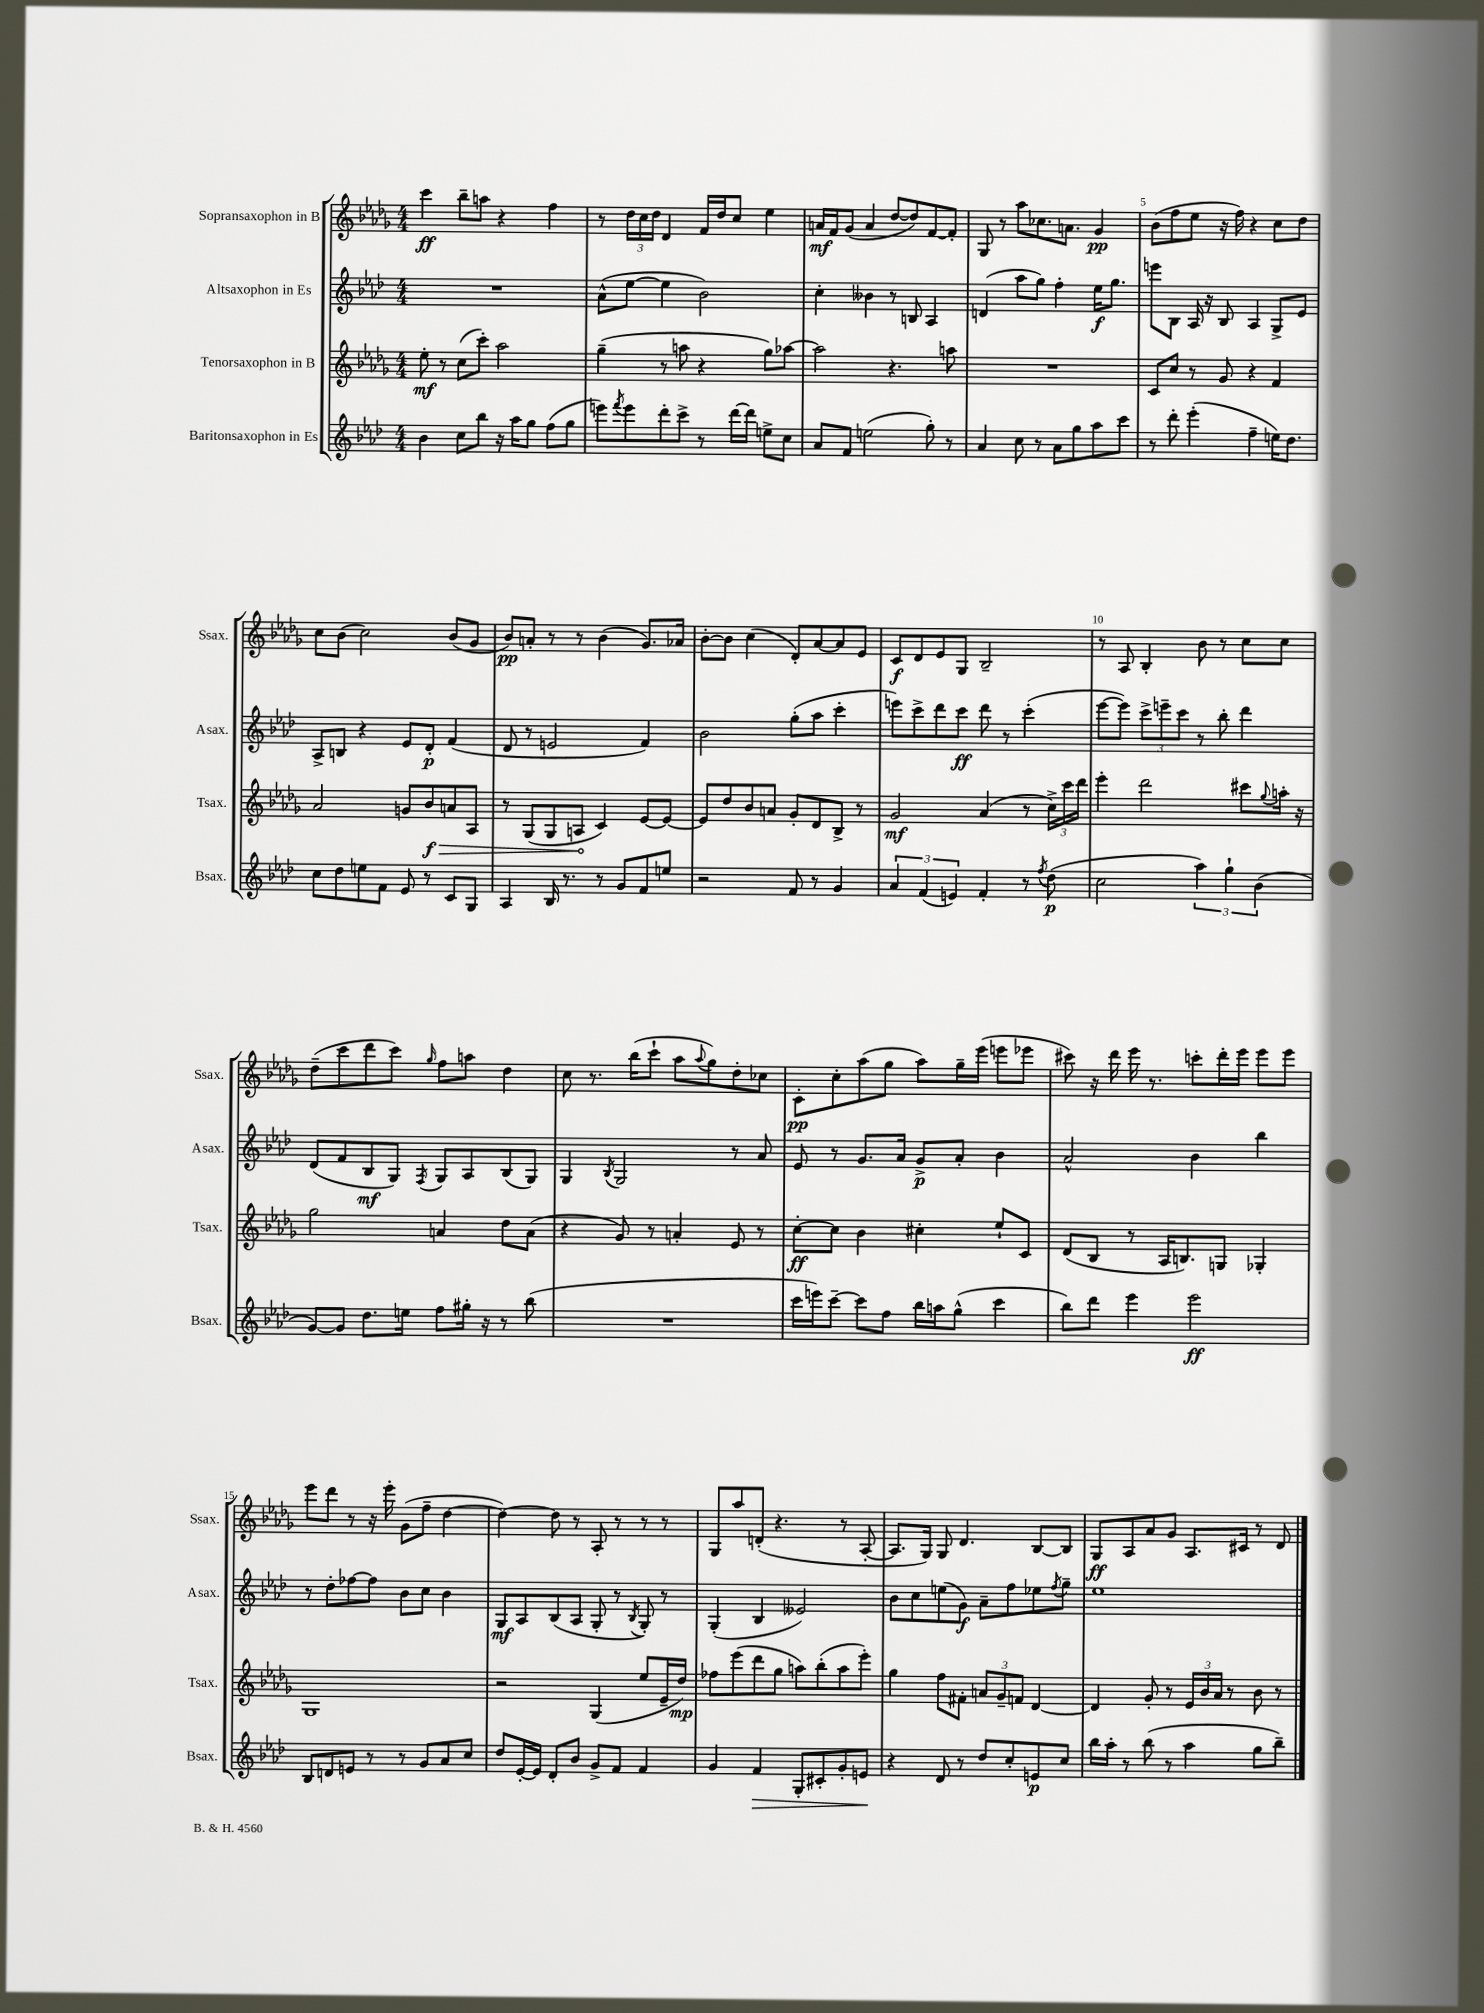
<<
\new StaffGroup <<
\new Staff = "s0" \with { instrumentName = "Sopransaxophon in B" shortInstrumentName = "Ssax." } {
    \clef treble \key des \major \numericTimeSignature \time 4/4
    c'''4\ff bes''8-- a''8 r4 f''4 |
    r8 \tuplet 3/2 { des''16 c''16 des''16 } des'4 f'16 des''16 c''8 ees''4 |
    a'16\mf f'16 ges'8( a'4 des''8~ des''8) f'8~ f'8-. |
    ges8 r8 aes''8 ces''8. a'8. ges'4\pp |
    bes'8( f''8 ees''8 r16 f''16) r4 c''8 des''8 |
    c''8 bes'8( c''2) bes'8( ges'8 |
    bes'8\pp) a'8-. r8 r8 bes'4( ges'8.) aes'16 |
    bes'8~-. bes'8 c''4( des'8-.) aes'8~ aes'8 ees'8 |
    c'8\f des'8 ees'8 ges8 bes2-- |
    r8 aes8 bes4-. bes'8 r8 c''8 c''8 |
    des''8--( c'''8 des'''8 c'''8) \grace { ges''16 } f''8 a''8 des''4 |
    c''8 r8. bes''16( c'''8-! aes''8 \appoggiatura { aes''8 } ges''8) des''8-. ces''8 |
    c'8-.\pp c''8-. aes''8( ges''8 aes''8) ges''16-- ees'''16( e'''8 ees'''8 |
    cis'''8) r16 des'''16 ees'''16 r8. c'''8-. des'''16-. ees'''16 ees'''8 ees'''8 |
    ees'''8 des'''8 r8 r16 ees'''16-. ges'8( f''8-- des''4~ |
    des''4~) des''8 r8 aes8-. r8 r8 r8 |
    ges8 aes''8 d'8-.( r4. r8 aes8~-. |
    aes8. ges16) ges8 des'4. bes8~ bes8 |
    ges8\ff aes8 aes'8 ges'8 aes8. cis'16 r8 des'8 \bar "|." |
}
\new Staff = "s1" \with { instrumentName = "Altsaxophon in Es" shortInstrumentName = "Asax." } {
    \clef treble \key aes \major \numericTimeSignature \time 4/4
    R1 |
    aes'8-^( ees''8~ ees''4 bes'2) |
    c''4-. beses'4 r8 b8 aes4 |
    d'4( aes''8 g''8) f''4-. ees''16\f g''8. |
    e'''8 bes8 aes16 r16 bes8 aes4 g8-> ees'8 |
    aes8-> b8 r4 ees'8 des'8-.\p f'4( |
    des'8 r8 e'2 f'4) |
    bes'2 g''8-.( aes''8 c'''4-. |
    e'''8) c'''8-> des'''8 c'''8\ff des'''8 r8 c'''4-.( |
    ees'''8~ ees'''8) \tuplet 3/2 { c'''8-> e'''8-- c'''8 } r8 bes''8-. des'''4 |
    des'8( f'8 bes8\mf g8) \acciaccatura { f8 } g8 aes8 bes8( g8) |
    g4 \acciaccatura { bes8 } g2 r8 aes'8 |
    ees'8 r8 g'8. aes'16 g'8->\p aes'8-. bes'4 |
    aes'2-^ bes'4 bes''4 |
    r8 des''8-. fes''8~ fes''8 bes'8 c''8 bes'4 |
    g8\mf aes8 bes8( aes8 g8-. r8 \acciaccatura { bes8 } g8-.) r8 |
    g4-.( bes4 eeses'2) |
    bes'8 c''8 e''8( g'8\f) aes'8-- f''8 ees''8 \acciaccatura { f''8 } g''8-- |
    ees''1 \bar "|." |
}
\new Staff = "s2" \with { instrumentName = "Tenorsaxophon in B" shortInstrumentName = "Tsax." } {
    \clef treble \key des \major \numericTimeSignature \time 4/4
    ees''8-.\mf r8 c''8( c'''8-.) aes''2 |
    ges''4--( r8 a''8 r4 ges''8) aes''8~ |
    aes''2 r4. a''8 |
    R1 |
    c'8 c''8 r8 ges'8 r4 f'4 |
    aes'2 g'8 \once \override Hairpin.circled-tip = ##t bes'8\f\> a'8 aes8 |
    r8 ges8( ges8 a8\! c'4) ees'8~ ees'8~ |
    ees'8 des''8 bes'8 a'8 ges'8-. des'8 bes8-> r8 |
    ges'2\mf aes'4( r8 \tuplet 3/2 { c''16->) c'''16 des'''16 } |
    ees'''4-. des'''2 cis'''8 \appoggiatura { ges''8 } a''16-. r16 |
    ges''2 a'4 des''8 a'8( |
    r4 ges'8) r8 a'4-. ees'8 r8 |
    c''8~-.\ff c''8 bes'4 cis''4-. ees''8-! c'8 |
    des'8( bes8 r8 aes16 b8.) g8 ges4-. |
    ges1 |
    r2 ges4( ees''8 ees'16-- des''16\mp) |
    fes''8 ees'''8( des'''8 ges''8 a''8) bes''8-.( a''8 ees'''8-.) |
    ges''4 f''8 fis'8-. \tuplet 3/2 { a'8 ges'8-- f'8 } des'4~ |
    des'4 ges'8-. r8 \tuplet 3/2 { ees'16 bes'16 aes'16 } r8 bes'8 r8 \bar "|." |
}
\new Staff = "s3" \with { instrumentName = "Baritonsaxophon in Es" shortInstrumentName = "Bsax." } {
    \clef treble \key aes \major \numericTimeSignature \time 4/4
    bes'4 c''8 bes''8 r16 aes''16 g''8 f''8( g''8 |
    e'''8) \acciaccatura { f'''8 } e'''8 des'''8-. c'''8-> r8 des'''16~ des'''16 e''8-> c''8 |
    aes'8 f'8 e''2( g''8-.) r8 |
    aes'4 c''8 r8 aes'8 g''8 aes''8 c'''8 |
    r8 des'''8-. ees'''4-.( f''4-- e''16) des''8. |
    c''8 des''8 e''8 f'8 ees'8 r8 c'8 g8 |
    aes4 bes16 r8. r8 g'8 f'8 e''8 |
    r2 f'8 r8 g'4 |
    \tuplet 3/2 { aes'4 f'4( e'4) } f'4-. r8 \acciaccatura { f''8 } des''8\p( |
    c''2 \tuplet 3/2 { aes''4) g''4-! bes'4( } |
    g'8~) g'8 des''8. e''16 f''8 gis''16-. r16 r8 bes''8( |
    R1 |
    c'''16 e'''16) c'''8~-- c'''8 f''8 bes''16 a''16 g''8-^( c'''4 |
    bes''8) des'''8 ees'''4 ees'''2\ff |
    bes8 d'8 e'8 r8 r8 g'8 aes'8 c''8 |
    des''8 ees'16~-. ees'16 des'8-. bes'8 g'8-> f'8 f'4 |
    g'4 f'4\> g8-. cis'8-. g'8-. e'8\! |
    r4 des'8 r8 des''8 c''8-. e'8\p c''8 |
    bes''16 aes''16-. r8 bes''8( r8 aes''4 g''8 bes''8--) \bar "|." |
}
>>
>>
\layout { \context { \Score \override BarNumber.break-visibility = ##(#f #t #t) barNumberVisibility = #(every-nth-bar-number-visible 5) } }
